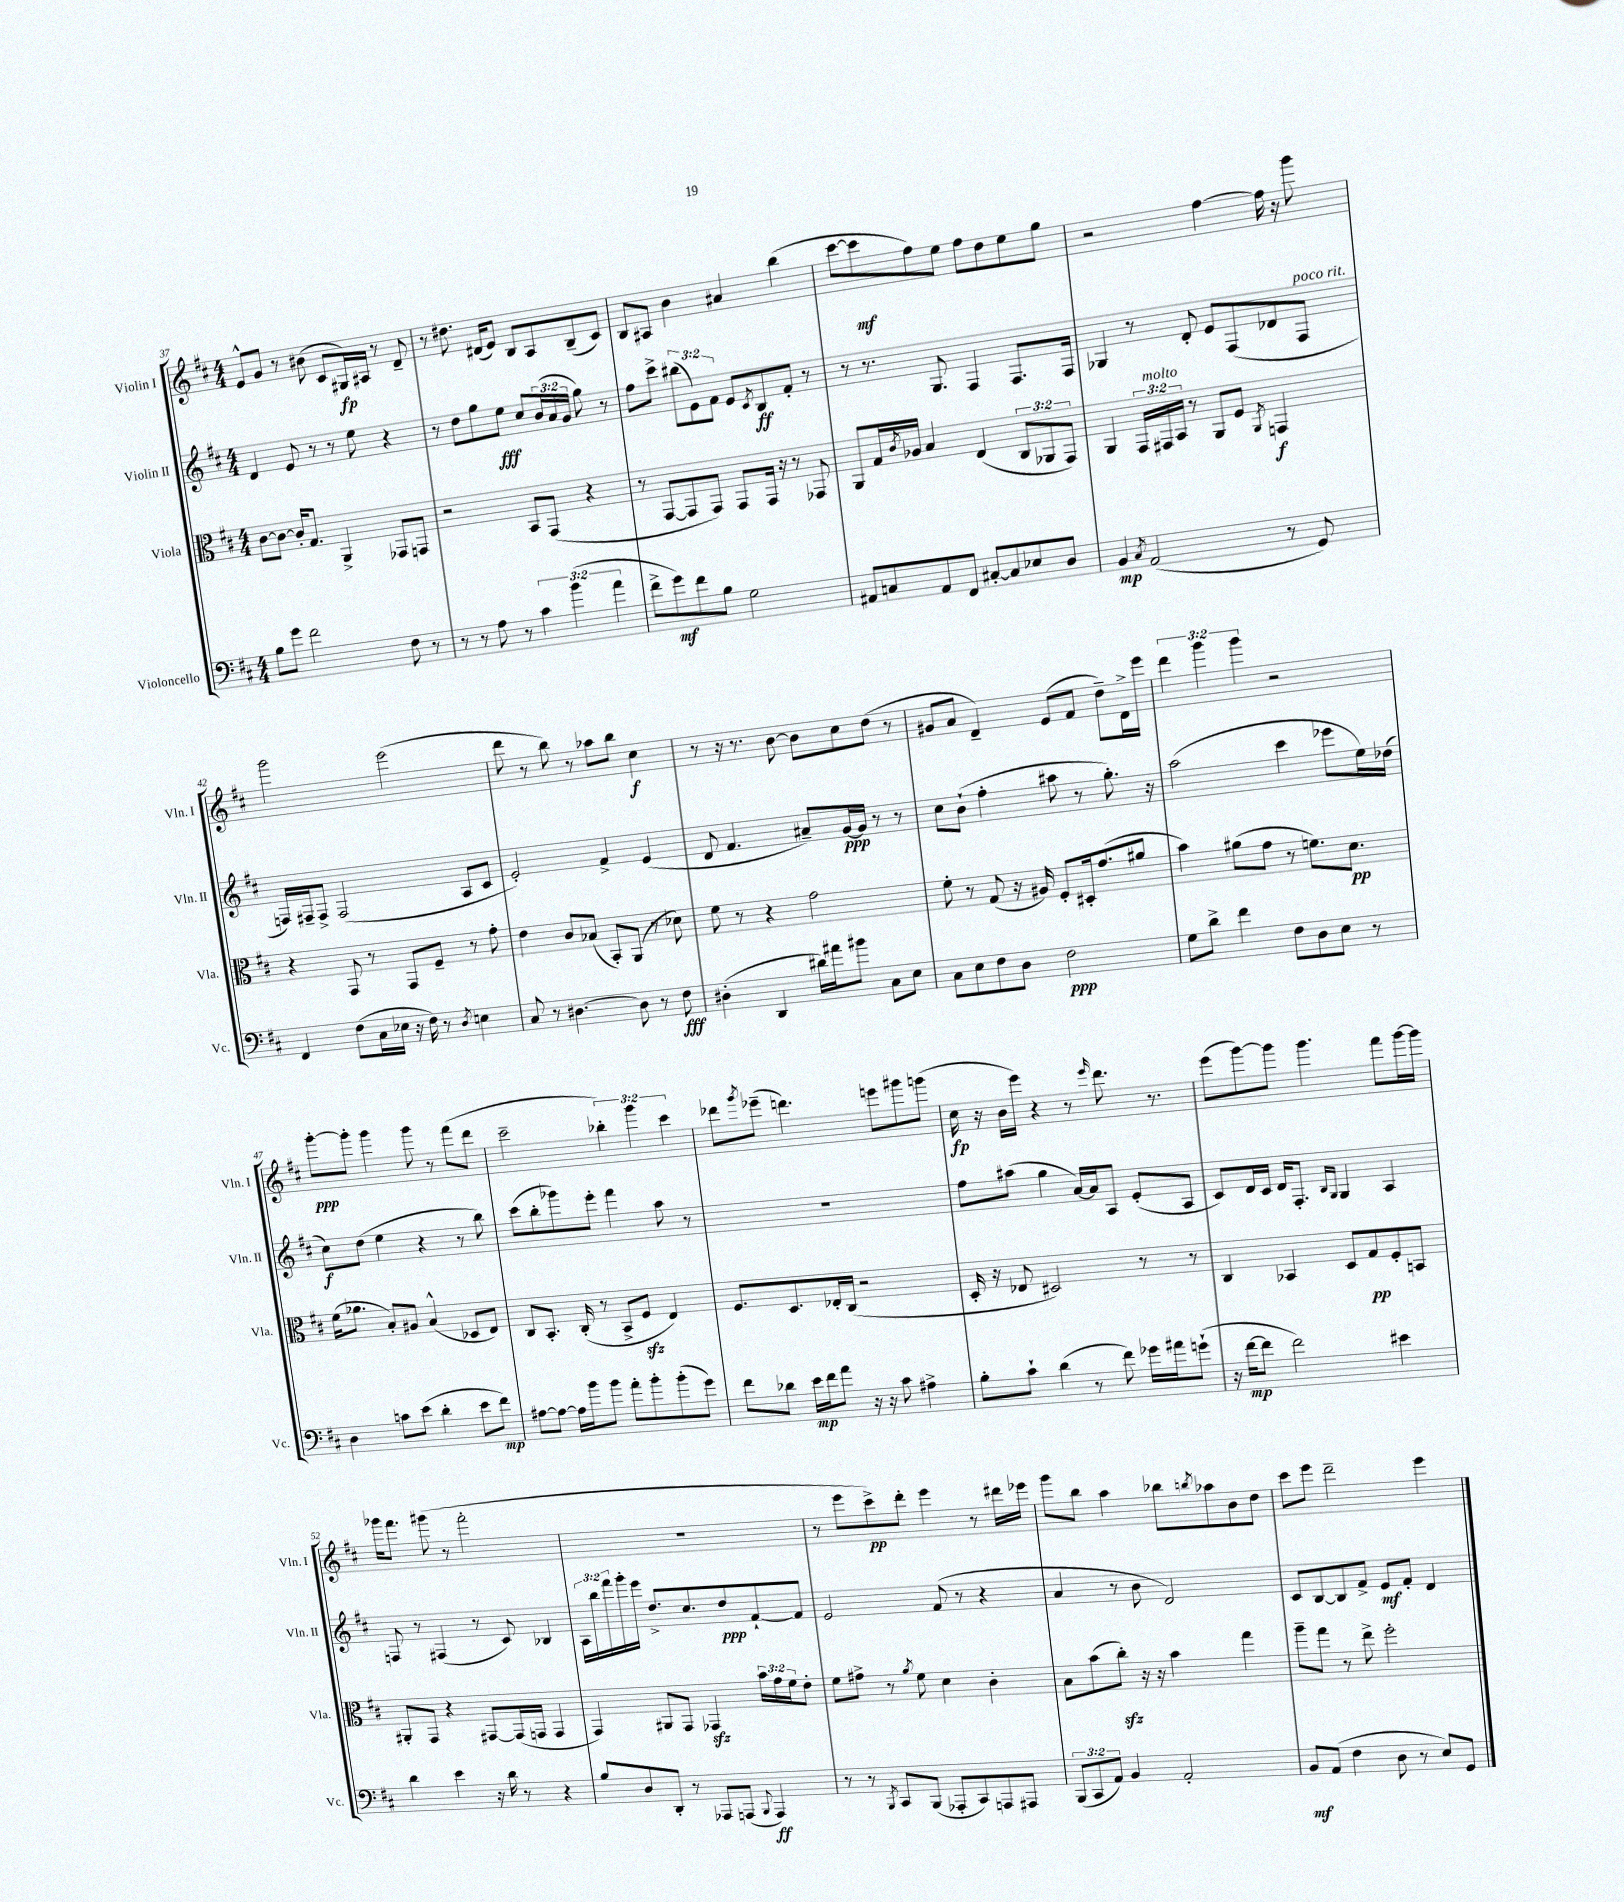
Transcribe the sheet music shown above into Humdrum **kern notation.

**kern	**kern	**kern	**kern
*staff4	*staff3	*staff2	*staff1
*clefF4	*clefC3	*clefG2	*clefG2
*k[f#c#]	*k[f#c#]	*k[f#c#]	*k[f#c#]
*M4/4	*M4/4	*M4/4	*M4/4
8B\L	[8c#\L	4d/	8e^^/L
8g\J	8c#\_J	.	8g/J
2f#\	16c#'/]LK	8e/	8r
.	8.G/J	.	.
.	.	8r	(8b#\
.	4AA^/	8r	8c#/L
.	.	8ee\	16G#/L)
.	.	.	16A#/JJ
8F#\	8GG-/L	4r	8r
8r	8GG/J	.	8d~/
=	=	=	=
8r	2r	8r	8r
8r	.	8dd\L	8.dd#\
8A\	.	8gg\	.
.	.	.	(16d#/LK
8r	.	8ee\J	8e/J)
6c#\	8BB/L	8cc#/L	8B/L
.	(8GG/J	(24b/L	8A/
(6b\	.	24a/	.
.	.	24g/JJ	.
.	4r	8gg\)	(8B~/
6a\	.	.	.
.	.	8r	8c#/J)
=	=	=	=
8f#^\L	8r	8ff#\L	8B/L
8g\)	[8GG/L	8ccc#^\J	8A#/J
8f#\	8GG/]	(12bb#\L	4b\
.	.	12e\)	.
8B\J	8GG/J)	.	.
.	.	12f#\J	.
2G\	8GG/L	8e/L	4a#/
.	.	8qc#/	.
.	16GG/Jk	8B/	.
.	16r	.	.
.	8r	8f#'/J	(4bb\
.	8GG-/	8r	.
=	=	=	=
8AA#/L	8AA/L	8r	[8ccc#\L
8C/	16G/L	8.r	8ccc#\]
.	8qc#/	.	.
.	16A-/JJ	.	.
8AA#/	4B/	.	8ff#\)
.	.	8.G/	.
8FF#/J	.	.	8ee\J
[8C#'/L	(4E/	4F#/	8ff#\L
8C#/]	.	.	8dd\
8E-/	12C#/L	8.F#/L	8ee\
.	12AA-/	.	.
8D/J	.	.	8gg\J
.	12GG/J)	.	.
.	.	16F#/Jk	.
=	=	=	=
4BB/	4AA/	4G-/	2r
8qC#/	.	.	.
(2AA/	24GG/LL	8r	.
.	24GG#/	.	.
.	24BB/JJ	.	.
.	8r	8d'/	.
.	8AA/L	8e/L	[4ff#\
.	8F#/J	(8F#/	.
.	8qAA/	.	.
8r	4GG/	8d-/	16ff#\]
.	.	.	16r
8GG/)	.	8F#/J	8ggg\
=	=	=	=
4FF#/	4r	16F/LL)	2ggg\
.	.	16F#~/J	.
.	.	8F#^/J	.
(8F#\L	8GG/	(2F#/	.
16C#\L	8r	.	.
16E-\JJ	.	.	.
16r	8GG/L	.	(2eee\
16F#\)	.	.	.
8r	8F#~/J	.	.
8qD/	.	.	.
4E\	8r	8A/L	.
.	8g'\	8c#/J	.
=	=	=	=
8C#/	4e\	2e'/)	8ddd\
8r	.	.	8r
[4.D#\	8c#/L	.	8bb\)
.	(8B-/J	.	8r
.	8BB'/L)	4f#^/	8aa-\L
8D#\]	(8AA/J	.	8bb\J
8r	8r	(4e/	4cc#\
8F#\	8d-\)	.	.
=	=	=	=
(4D#'\	8f#\	8d/	8r
.	8r	4.f#/	16r
.	.	.	8.r
4DD/	4r	.	.
.	.	.	[8b\
16d#\LL)	2g\	8a#~/L)	8b\]L
16a#\J	.	.	.
8b#\J	.	[16g/L	8cc#\
.	.	16g/]JJ	.
8C#\L	.	8r	(8dd\J
8E\J	.	8r	8r
=	=	=	=
8C#\L	8f#'\	8cc#\L	8g#/L
8E\	8r	(8b`\J	8a/J
8F#\	(8G/	4ff#'\	4d~/)
8D\J	16r	.	.
.	16A#/)	.	.
2F#\	8F#'/L	8aa#\	(8e/L
.	16D#'/k	8r	8f#/J
.	(8.g/	.	.
.	.	8.gg'\)	8dd~\L)
.	8a#/J	.	16d^\L
.	.	16r	16eee\JJ
=	=	=	=
8G\L	4b\)	(2aa\	6ddd\
8d^\J	.	.	.
.	.	.	6ggg\
4f#\	(8a#\L	.	.
.	.	.	6ggg\
.	8g\J	.	.
8F#\L	8r	4ccc#\	2r
8D\	8.f\L)	.	.
8E\J	.	8eee-\L	.
.	8.d\J	.	.
8r	.	16ee\L)	.
.	.	(16dd-\JJ	.
=	=	=	=
4D\	(16f#\LK	8cc#\L)	[8ggg'\L
.	8.a-\J	.	.
.	.	(8dd\J	8ggg'\]J
8c\L	8B'/L)	4ee\	4ggg\
(8e\J	8A#/J	.	.
4d'\	(4B^^/	4r	8ggg\
.	.	.	8r
8e\L	8D-/L	8r	(8fff#\L
8f#\J)	8E/J)	8bb\)	8ddd\J
=	=	=	=
[8A#\L	8C#/L	(8ccc#\L	2ccc#~\
8A#\_J	8.BB'/J	8bb'\	.
16A#\]LL	.	8ggg-\)	.
16b\J	(16C#'/	.	.
8b\J	8r	8eee'\J	.
8a'\L	8BB^/L	4fff#\	6bb-'\)
8b'\	8F#/J	.	.
.	.	.	6ggg\
(8b'\	4E/)	8aa\	.
.	.	.	6ccc#\
8g\J)	.	8r	.
=	=	=	=
8f#\L	8.F#/L	1r	8ddd-\L
.	.	.	8qggg/
8d-\J	.	.	(8eee-~\J
.	8.D/	.	.
16e\LL	.	.	4.ddd\)
16f#\J	.	.	.
8a\J	16E-'/L	.	.
.	(16C#/JJ	.	.
16r	2r	.	.
16r	.	.	.
8c#\	.	.	8eee\L
4A#^\	.	.	8ggg#\
.	.	.	(8ggg\J
=	=	=	=
8B'\L	16D'/	8ff#\L	16cc#\
.	16r	.	16r
8c#`\J	8E-/	(8aa#\J	16b\LL
.	.	.	16eee\JJ)
(4d\	2D#/)	4gg\	4r
8r	.	[16a/LL)	8r
.	.	16a/]J	.
.	.	.	16qqeee/
8f#\)	.	8A/J	8.ddd\
16g-\LL	8r	(8e'/L	.
16a#\J	.	.	8.r
(8g`\J	8r	8A/J	.
=	=	=	=
16r	4C#/	8c#/L)	(8eee\L
[16f#\LK	.	.	.
8f#\]J	.	16d/L	[8ggg\)
.	.	16c#/JJ	.
2f#\)	4BB-/	16d/LK	8ggg\]J
.	.	8.F#'/J	.
.	.	.	4.ggg\
.	.	16qqB/LL	.
.	.	16qqG/JJ	.
.	8D/L	4G/	.
.	8G/	.	.
4e#\	8F#'/	4A/	8fff#\L
.	8BB/J	.	[16ggg\L
.	.	.	16ggg\]JJ
=	=	=	=
4d\	8AA#'/L	8F/	16ggg-\LK
.	.	.	8.fff#\J
.	8GG/J	8r	.
4e\	4r	(4F#/	(8ggg#\
.	.	.	8r
16r	[8GG#/L	8r	2fff#'\
16d\	.	.	.
8r	(16GG#/]L	8c#/)	.
.	16GG/JJ	.	.
4r	4GG/	4B-/	.
=	=	=	=
8B/L	4GG/)	24A\LL	1r
.	.	24bb\	.
.	.	24fff#\	.
8D/	.	16ggg'\	.
.	.	16eee\JJ	.
8DD'/J	8AA#/L	8.dd^/L	.
8r	8GG/J	.	.
.	.	8.cc#/	.
8AAA-/L	4GG-/	.	.
(8AAA/J	.	8dd/	.
8qqBBB/	.	.	.
4AAA/)	24b\LL	[8f#`/	.
.	24g\	.	.
.	24f#\J	.	.
.	8e'\J	8f#/]J	.
=	=	=	=
8r	8f#\L	2e/	8r
8r	8g#^\J	.	8eee\L
8qBBB/	.	.	.
8CC#/L	8r	.	8ccc#^\)
.	8qa/	.	.
(8BBB/J	8f#\	.	8ddd'\J
8AAA-'/L	4d\	(8f#/	4eee\
8CC#/)	.	8r	.
8AAA/	4c#'\	4r	8r
8AAA#/J	.	.	16ddd#\LL
.	.	.	16eee-\JJ
=	=	=	=
(12BBB/L	8B\L	4a/	8ggg\L
12CC#/	.	.	.
.	(8b\	.	8bb\J
12AA/J)	.	.	.
4BB/	8cc#'\J)	8r	4aa\
.	16r	8b\	.
.	16r	.	.
2AA'/	4b\	2d/)	8bb-\L
.	.	.	8qbb/
.	.	.	8aa-\
.	4gg\	.	8b\
.	.	.	8dd\J
=	=	=	=
8BB/L	8aa~\L	8c#/L	8ccc#\L
(8AA/J	8gg\J	[8B/	8eee\J
4F#\	8r	8B/]	2ddd~\
.	8ee^\	8f#^/J	.
8D\	2ff#'\	8e/L	.
8r	.	8f#'/J	.
8E/L)	.	4d/	4eee\
8GG/J	.	.	.
==	==	==	==
*-	*-	*-	*-
